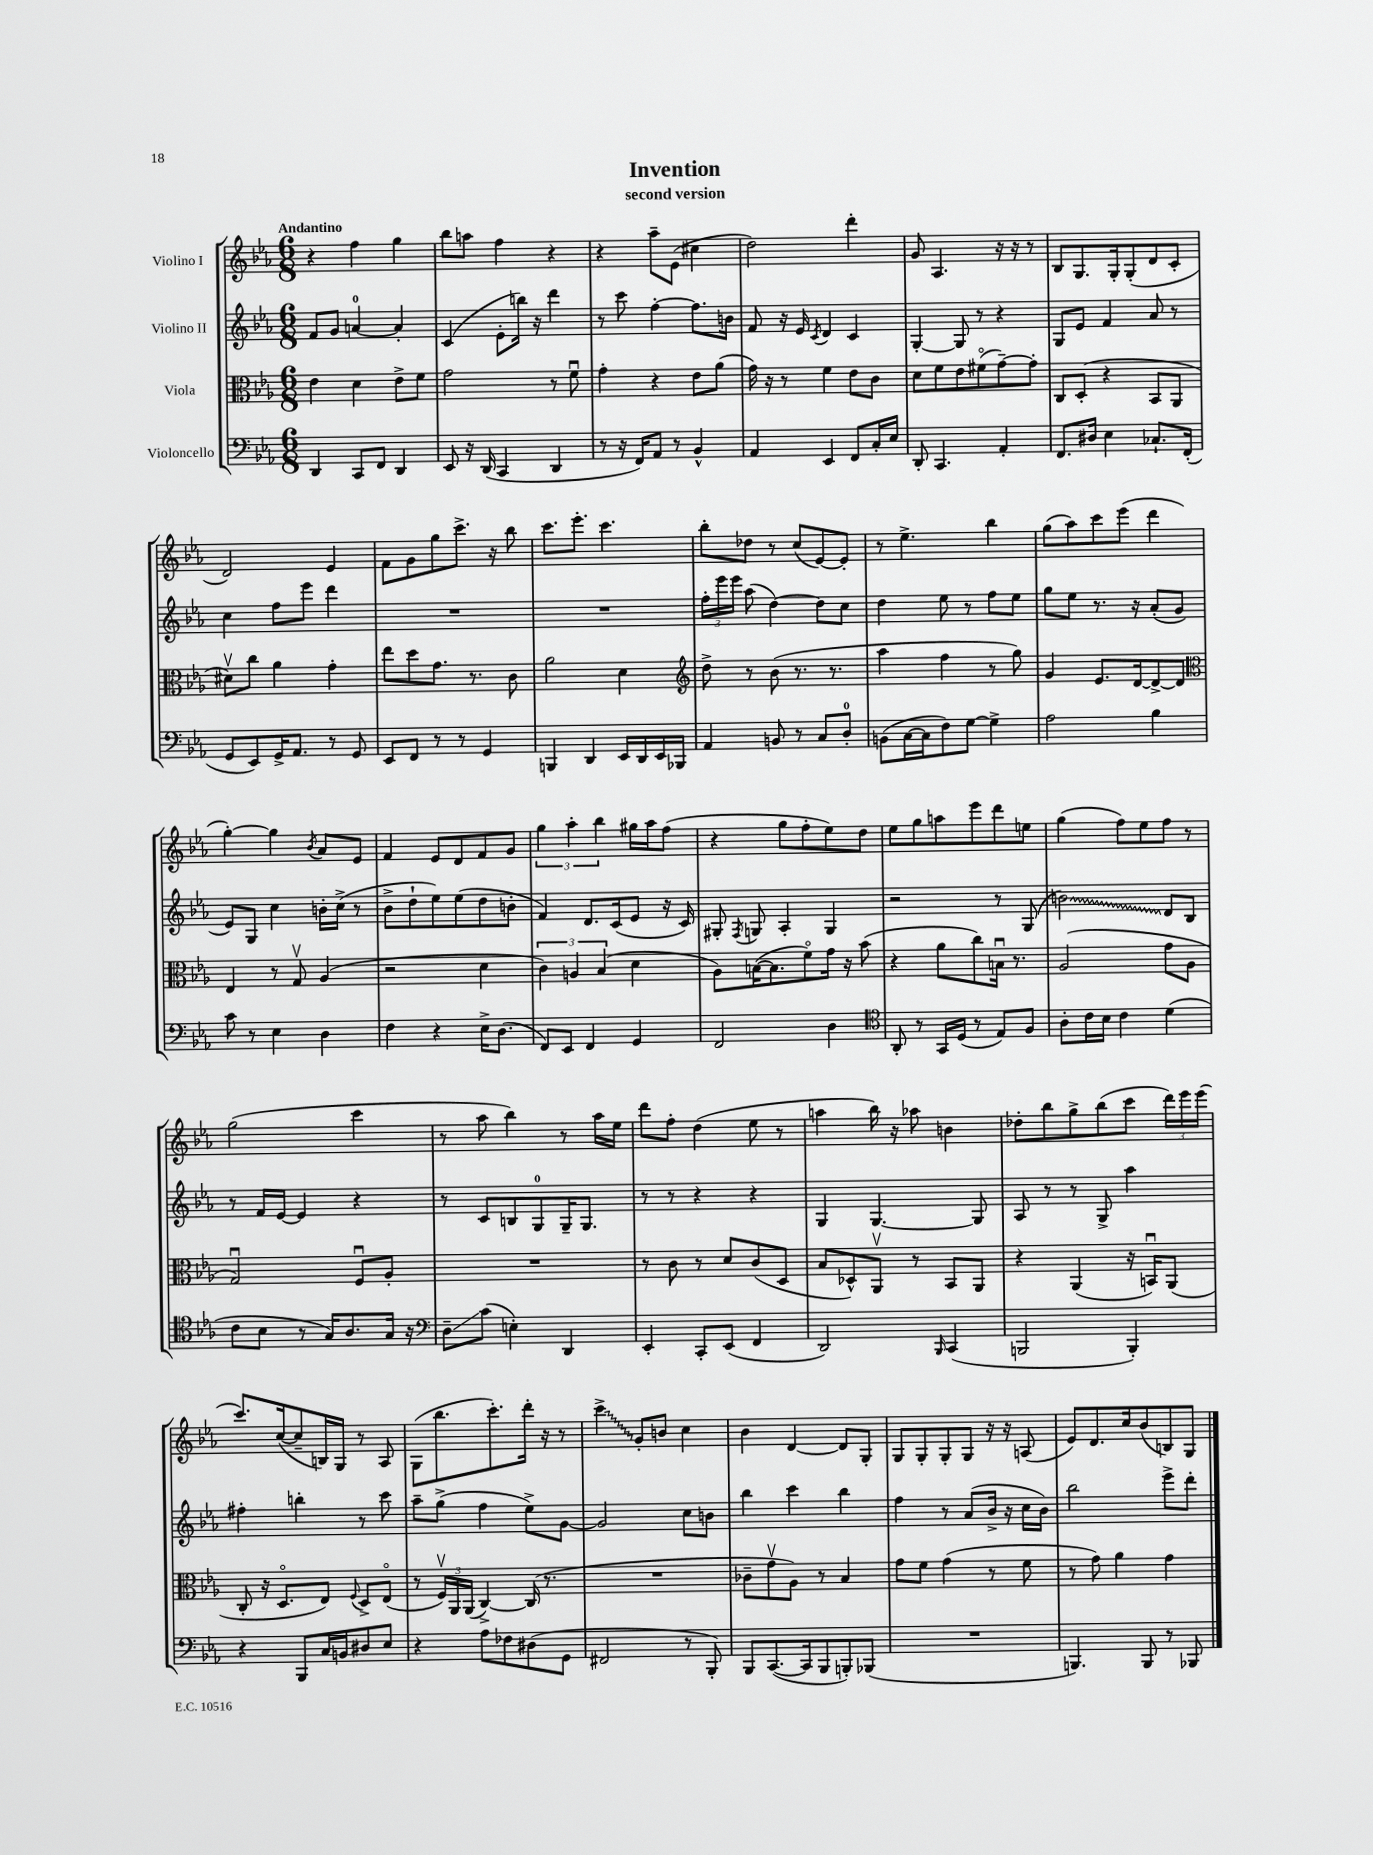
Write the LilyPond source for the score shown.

\header { title = "Invention" subtitle = "second version" }
<<
\new StaffGroup <<
\new Staff = "s0" \with { instrumentName = "Violino I" } {
    \clef treble \key ees \major \numericTimeSignature \time 6/8 \tempo "Andantino"
    \autoBeamOff r4 f''4 g''4 |
    bes''8[ a''8] f''4 r4 |
    r4 aes''8[-- ees'8]( cis''4 |
    d''2) d'''4-. |
    g'8 aes4. r16 r16 r8 |
    bes8[ g8. g16-. g8-.( d'8 c'8]-. |
    d'2) ees'4 |
    f'8[ g'8 g''8 c'''8.]-> r16 bes''8 |
    c'''8.[ ees'''8.]-. c'''4. |
    bes''8[-. des''8] r8 c''8[( ees'8~) ees'8]-. |
    r8 ees''4.-> bes''4 |
    g''8[( aes''8) c'''8 ees'''8]( d'''4 |
    g''4~-.) g''4 \acciaccatura { bes'8 } aes'8[ ees'8] |
    f'4 ees'8[ d'8 f'8 g'8] |
    \tuplet 3/2 { g''4 aes''4-. bes''4 } gis''16[ aes''16 f''8]( |
    r4 g''8[ f''8-. ees''8) d''8] |
    ees''8[ g''8 a''8 ees'''8 d'''8 e''8] |
    g''4( f''8[) ees''8 f''8] r8 |
    g''2( c'''4 |
    r8 aes''8 bes''4) r8 aes''16[ ees''16] |
    d'''8[ f''8]-. d''4( ees''8 r8 |
    a''4 bes''16) r16 aes''8 b'4 |
    des''8[-. bes''8 g''8-> bes''8( c'''8] \tuplet 3/2 { d'''16[) ees'''16 ees'''16]( } |
    c'''8.[) c''16~( c''8-- b16) g16] r8 aes8 |
    g8[( bes''8. c'''8.-.) d'''16]-. r16 r8 |
    \once \override Glissando.style = #'zigzag c'''4->\glissando g'8[-. b'8] c''4 |
    bes'4 d'4~ d'8[ g8]-. |
    g8[ g8-. g8-. g8] r16 r16 a8( |
    ees'8[) d'8. c''16 bes'8( b8) g8] \bar "|." |
}
\new Staff = "s1" \with { instrumentName = "Violino II" } {
    \clef treble \key ees \major \numericTimeSignature \time 6/8
    \autoBeamOff f'8[ g'8] a'4-0~ a'4-. |
    c'4( ees'8[-. b''16]) r16 d'''4 |
    r8 c'''8 f''4~-. f''8.[ b'16] |
    f'8 r16 ees'16 \acciaccatura { c'8 } d'4 c'4 |
    g4~-. g8 r8 r4 |
    g8[ ees'8] f'4 aes'8 r8 |
    c''4 f''8[ ees'''8] d'''4 |
    R2. |
    R2. |
    \tuplet 3/2 { f''16[-. ees'''16 ees'''16] } aes''8( d''4~) d''8[ c''8] |
    d''4 ees''8 r8 f''8[ ees''8] |
    g''8[ ees''8] r8. r16 aes'8[-.( g'8] |
    ees'8[) g8] c''4 b'16[-. c''16]->( r8 |
    bes'8[-> d''8-! ees''8) ees''8( d''8 b'8]-. |
    f'4) d'8.[ c'16( ees'8] r16 c'16) |
    gis8-. \acciaccatura { f8 } g8 aes4-. g4 |
    r2 r8 g8( |
    \once \override Glissando.style = #'zigzag b'2\glissando) d'8[ bes8] |
    r8 f'16[ ees'16]~ ees'4 r4 |
    r8 c'8[ b8 g8-0 g16-- g8.] |
    r8 r8 r4 r4 |
    g4 g4.~ g8 |
    aes8 r8 r8 g8-> aes''4 |
    fis''4-. b''4-. r8 c'''8 |
    aes''8[-- g''8]->( f''4 ees''8[->) g'8]~ |
    g'2 c''8[ b'8] |
    bes''4 c'''4 bes''4 |
    f''4 r8 aes'8[( bes'16]-> r16 c''16[ bes'16]) |
    bes''2 ees'''8[-> d'''8]-. \bar "|." |
}
\new Staff = "s2" \with { instrumentName = "Viola" } {
    \clef alto \key ees \major \numericTimeSignature \time 6/8
    \autoBeamOff ees'4 d'4 ees'8[-> f'8] |
    g'2 r8 f'8\downbow |
    g'4-. r4 ees'8[ aes'8]( |
    g'16) r16 r8 f'4 ees'8[ c'8] |
    d'8[ f'8 ees'8 fis'8\flageolet( g'8~--) g'8]-. |
    c8[ d8]-.( r4 bes,8[ aes,8] |
    dis'8[\upbow) c''8] aes'4 g'4-. |
    ees''8[ d''8 g'8.] r8. c'8 |
    aes'2 d'4 |
    \clef treble d''8-> r8 bes'8( r8. r8. |
    aes''4 f''4 r8 g''8) |
    g'4 ees'8.[ d'16~ d'8~-> d'8] |
    \clef alto ees4 r8 g8\upbow aes4( |
    r2 d'4 |
    \tuplet 3/2 { c'4) a4 bes4( } d'4 |
    aes8[) b16~( b8. f'8\flageolet) g'16] r16 bes'8( |
    r4 aes'8[ c''8) b16]\downbow r8. |
    aes2( g'8[ aes8] |
    g2\downbow) f8[\downbow aes8]-. |
    R2. |
    r8 c'8 r8 d'8[ c'8( d8] |
    bes8[ des8-^) aes,8]\upbow r8 bes,8[ aes,8] |
    r4 aes,4( r16 b,16[\downbow) aes,8]( |
    c8-. r16 d8.[\flageolet ees8]) \appoggiatura { f8 } d8[-> ees8]\flageolet( |
    r8 \tuplet 3/2 { f16[\upbow) aes,16 aes,16]( } c4~->) c16( r8. |
    R2. |
    ces'8[-- g'8\upbow aes8]) r8 bes4 |
    g'8[ f'8] g'4( r8 f'8 |
    r8 g'8) aes'4 g'4 \bar "|." |
}
\new Staff = "s3" \with { instrumentName = "Violoncello" } {
    \clef bass \key ees \major \numericTimeSignature \time 6/8
    \autoBeamOff d,4 c,8[ f,8] d,4 |
    ees,8 r16 d,16( c,4 d,4 |
    r8 r16 f,16[) aes,8] r8 bes,4-^ |
    aes,4 ees,4 f,8[ c16-. ees16] |
    d,8-. c,4. aes,4-. |
    f,8.[ dis16] ees4 ces8.[-! f,16]-.( |
    g,8[ ees,8) g,16-> aes,8.] r8 g,8 |
    ees,8[ f,8] r8 r8 g,4 |
    b,,4 d,4 ees,16[ d,16 ees,16 bes,,16] |
    aes,4 b,8 r8 c8[ d8]-0-. |
    b,8[( c16~ c16 f8) g8]~ g4-> |
    aes2 bes4 |
    c'8 r8 ees4 d4 |
    f4 r4 ees16[-> d8.]( |
    f,8[) ees,8] f,4 g,4 |
    f,2 d4 |
    \clef tenor aes,8-. r8 g,16[ d16]( r8 ees8[) f8] |
    aes8[-. c'16 bes16] c'4 d'4( |
    c'8[ bes8] r8 g16[) aes8. g16] r16 |
    \clef bass d8[--\glissando c'8]( e4-.) d,4 |
    ees,4-. c,8[-. ees,8]( f,4 |
    d,2) \grace { bes,,16 } c,4( |
    b,,2 b,,4-.) |
    r4 bes,,8[ c16 b,16 dis8 ees8] |
    r4 aes8[ fes8 dis8( g,8] |
    fis,2 r8 bes,,8-.) |
    bes,,8[ c,8.~( c,16 bes,,8 b,,8-.) bes,,8]( |
    R2. |
    b,,4.) b,,8 r8 bes,,8 \bar "|." |
}
>>
>>
\layout { \context { \Score \remove "Bar_number_engraver" } }
